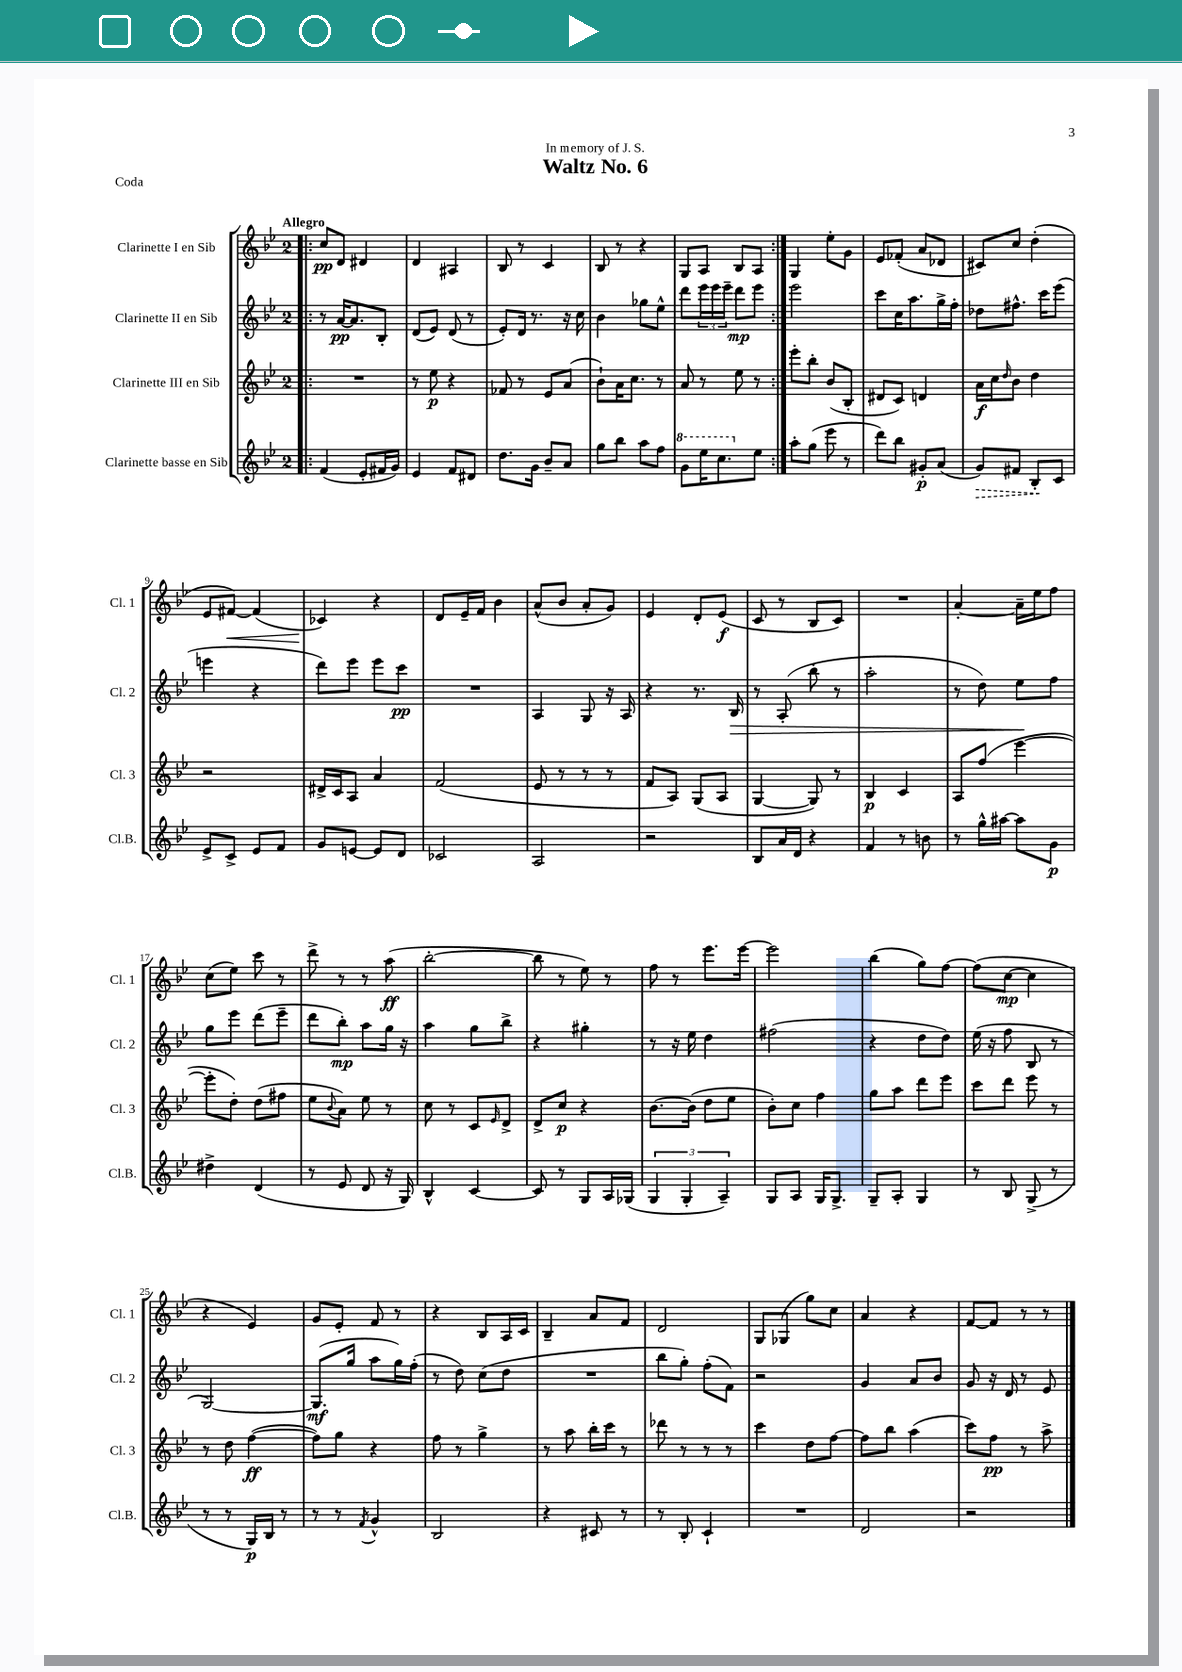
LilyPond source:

\header { title = "Waltz No. 6" dedication = "In memory of J. S." piece = "Coda" }
<<
\new StaffGroup <<
\new Staff = "s0" \with { instrumentName = "Clarinette I en Sib" shortInstrumentName = "Cl. 1" } {
    \clef treble \key bes \major \once \override Staff.TimeSignature.style = #'single-digit \time 2/4 \tempo "Allegro"
    \repeat volta 2 { \bar ".|:" c''8\pp d'8 dis'4 |
    d'4 ais4 |
    bes8 r8 c'4 |
    bes8 r8 r4 |
    g8 a8 bes8 a8 | }
    g4 ees''8-. g'8 |
    ees'8 fes'8-.( a'8 des'8 |
    cis'8) c''8 d''4-.( |
    ees'8 fis'8~\<) fis'4( |
    ces'4\!) r4 |
    d'8 ees'16-- f'16 bes'4 |
    a'8-^( bes'8 a'8-. g'8) |
    ees'4 d'8-. ees'8\f( |
    c'8 r8 bes8 c'8) |
    R2 |
    a'4~-. a'16-- ees''16 f''8 |
    c''8( ees''8) c'''8 r8 |
    d'''8-> r8 r8 a''8\ff( |
    bes''2~-. |
    bes''8 r8 ees''8) r8 |
    f''8 r8 ees'''8. ees'''16~ |
    ees'''2 |
    bes''4( g''8) f''8~ |
    f''8( c''8~\mp c''4 |
    r4 ees'4) |
    g'8 ees'8-. f'8 r8 |
    r4 bes8 a16 c'16 |
    bes4-- a'8 f'8 |
    d'2 |
    g8 ges8( g''8) c''8 |
    a'4 r4 |
    f'8~ f'8 r8 r8 \bar "|." |
}
\new Staff = "s1" \with { instrumentName = "Clarinette II en Sib" shortInstrumentName = "Cl. 2" } {
    \clef treble \key bes \major \once \override Staff.TimeSignature.style = #'single-digit \time 2/4
    \repeat volta 2 { \bar ".|:" r8 a'16~\pp a'8. bes8-. |
    d'8( ees'8) d'8( r8 |
    ees'8-.) d'16 r8. r16 c''16 |
    bes'4 ges''8 ees''8-^ |
    d'''8 \tuplet 3/2 { ees'''16 ees'''16 ees'''16-- } d'''8\mp ees'''8 | }
    ees'''2 |
    c'''8 c''16 a''8. g''16-> f''16-. |
    des''8 fis''8.-^ c'''16 ees'''8( |
    e'''4 r4 |
    d'''8) ees'''8 ees'''8 c'''8\pp |
    R2 |
    a4 g8 r16 a16 |
    r4 r8. bes16\> |
    r8 a8-.( bes''8-. r8 |
    a''2-. |
    r8 d''8) ees''8\! f''8 |
    g''8 ees'''8 d'''8( ees'''8-- |
    d'''8 bes''8-.\mp) a''8 g''16 r16 |
    a''4 g''8 bes''8-> |
    r4 gis''4-. |
    r8 r16 ees''16 d''4 |
    fis''2( |
    r4 d''8 d''8) |
    ees''16( r16 f''8 bes8 r8 |
    g2~) |
    g8.\mf( g''16 a''8 g''16) f''16-.( |
    r8 d''8) c''8( d''8 |
    R2 |
    bes''8 g''8-.) f''8-.( f'8) |
    r2 |
    g'4 a'8 bes'8 |
    g'8 r16 d'16 r8 ees'8 \bar "|." |
}
\new Staff = "s2" \with { instrumentName = "Clarinette III en Sib" shortInstrumentName = "Cl. 3" } {
    \clef treble \key bes \major \once \override Staff.TimeSignature.style = #'single-digit \time 2/4
    \repeat volta 2 { \bar ".|:" R2 |
    r8 ees''8\p r4 |
    fes'8 r8 ees'8 a'8( |
    bes'8-!) a'16 c''8. r8 |
    a'8 r8 ees''8 r8 | }
    ees'''8-. bes''8-. bes'8( bes8-. |
    dis'8 c'8) d'4 |
    a'16\f c''16 \grace { d''16 } bes'8 d''4 |
    r2 |
    dis'16-> c'16 a8 a'4 |
    f'2( |
    ees'8 r8 r8 r8 |
    f'8 a8) g8( a8 |
    g4~ g8) r8 |
    bes4\p c'4 |
    a8 f''8( ees'''4~ |
    ees'''8-. d''8-.) d''8( fis''8 |
    ees''8 \appoggiatura { bes'8 } a'8) ees''8 r8 |
    c''8 r8 c'8 \grace { ees'16 } d'8-> |
    d'8-> c''8\p r4 |
    bes'8.~ bes'16( d''8 ees''8 |
    bes'8-.) c''8 f''4 |
    g''8 a''8 d'''8 ees'''8 |
    c'''8 d'''8 ees'''8 r8 |
    r8 d''8 f''4~\ff( |
    f''8) g''8 r4 |
    f''8 r8 g''4-> |
    r8 a''8 bes''16-. c'''16 r8 |
    des'''8 r8 r8 r8 |
    c'''4 d''8 f''8~ |
    f''8 bes''8 a''4( |
    c'''8) f''8\pp r8 a''8-> \bar "|." |
}
\new Staff = "s3" \with { instrumentName = "Clarinette basse en Sib" shortInstrumentName = "Cl.B." } {
    \clef treble \key bes \major \once \override Staff.TimeSignature.style = #'single-digit \time 2/4
    \repeat volta 2 { \bar ".|:" f'4( ees'8-. fis'16 g'16) |
    ees'4 f'8 dis'8 |
    d''8. g'16 bes'8-- a'8 |
    g''8 bes''8 a''8 f''8 |
    \ottava #1 g''8 ees'''16 c'''8. \ottava #0 ees''8 | }
    a''8-. g''8( ees'''8 r8 |
    d'''8) bes''8 gis'8-.\p a'8( |
    \once \override Hairpin.style = #'dashed-line g'8\>) fis'8 bes8-.\! c'8 |
    ees'8-> c'8-> ees'8 f'8 |
    g'8 e'8~ e'8 d'8 |
    ces'2 |
    a2 |
    r2 |
    bes8 a'16 d'16 r4 |
    f'4 r8 b'8 |
    r8 g''16-^ ais''16~ ais''8 g'8\p |
    dis''4-> d'4( |
    r8 ees'8 d'8 r16 g16) |
    bes4-^ c'4~ |
    c'8 r8 g8 a16 ges16( |
    \tuplet 3/2 { g4 g4-. a4--) } |
    g8 a8 g16 g8.-> |
    g8-- a8-. g4 |
    r8 bes8 g8->( r8 |
    r8 r8 g16\p) bes16 r8 |
    r8 r8 \acciaccatura { f'8 } g'4-^ |
    bes2 |
    r4 cis'8 r8 |
    r8 bes8-. c'4-! |
    R2 |
    d'2 |
    r2 \bar "|." |
}
>>
>>
